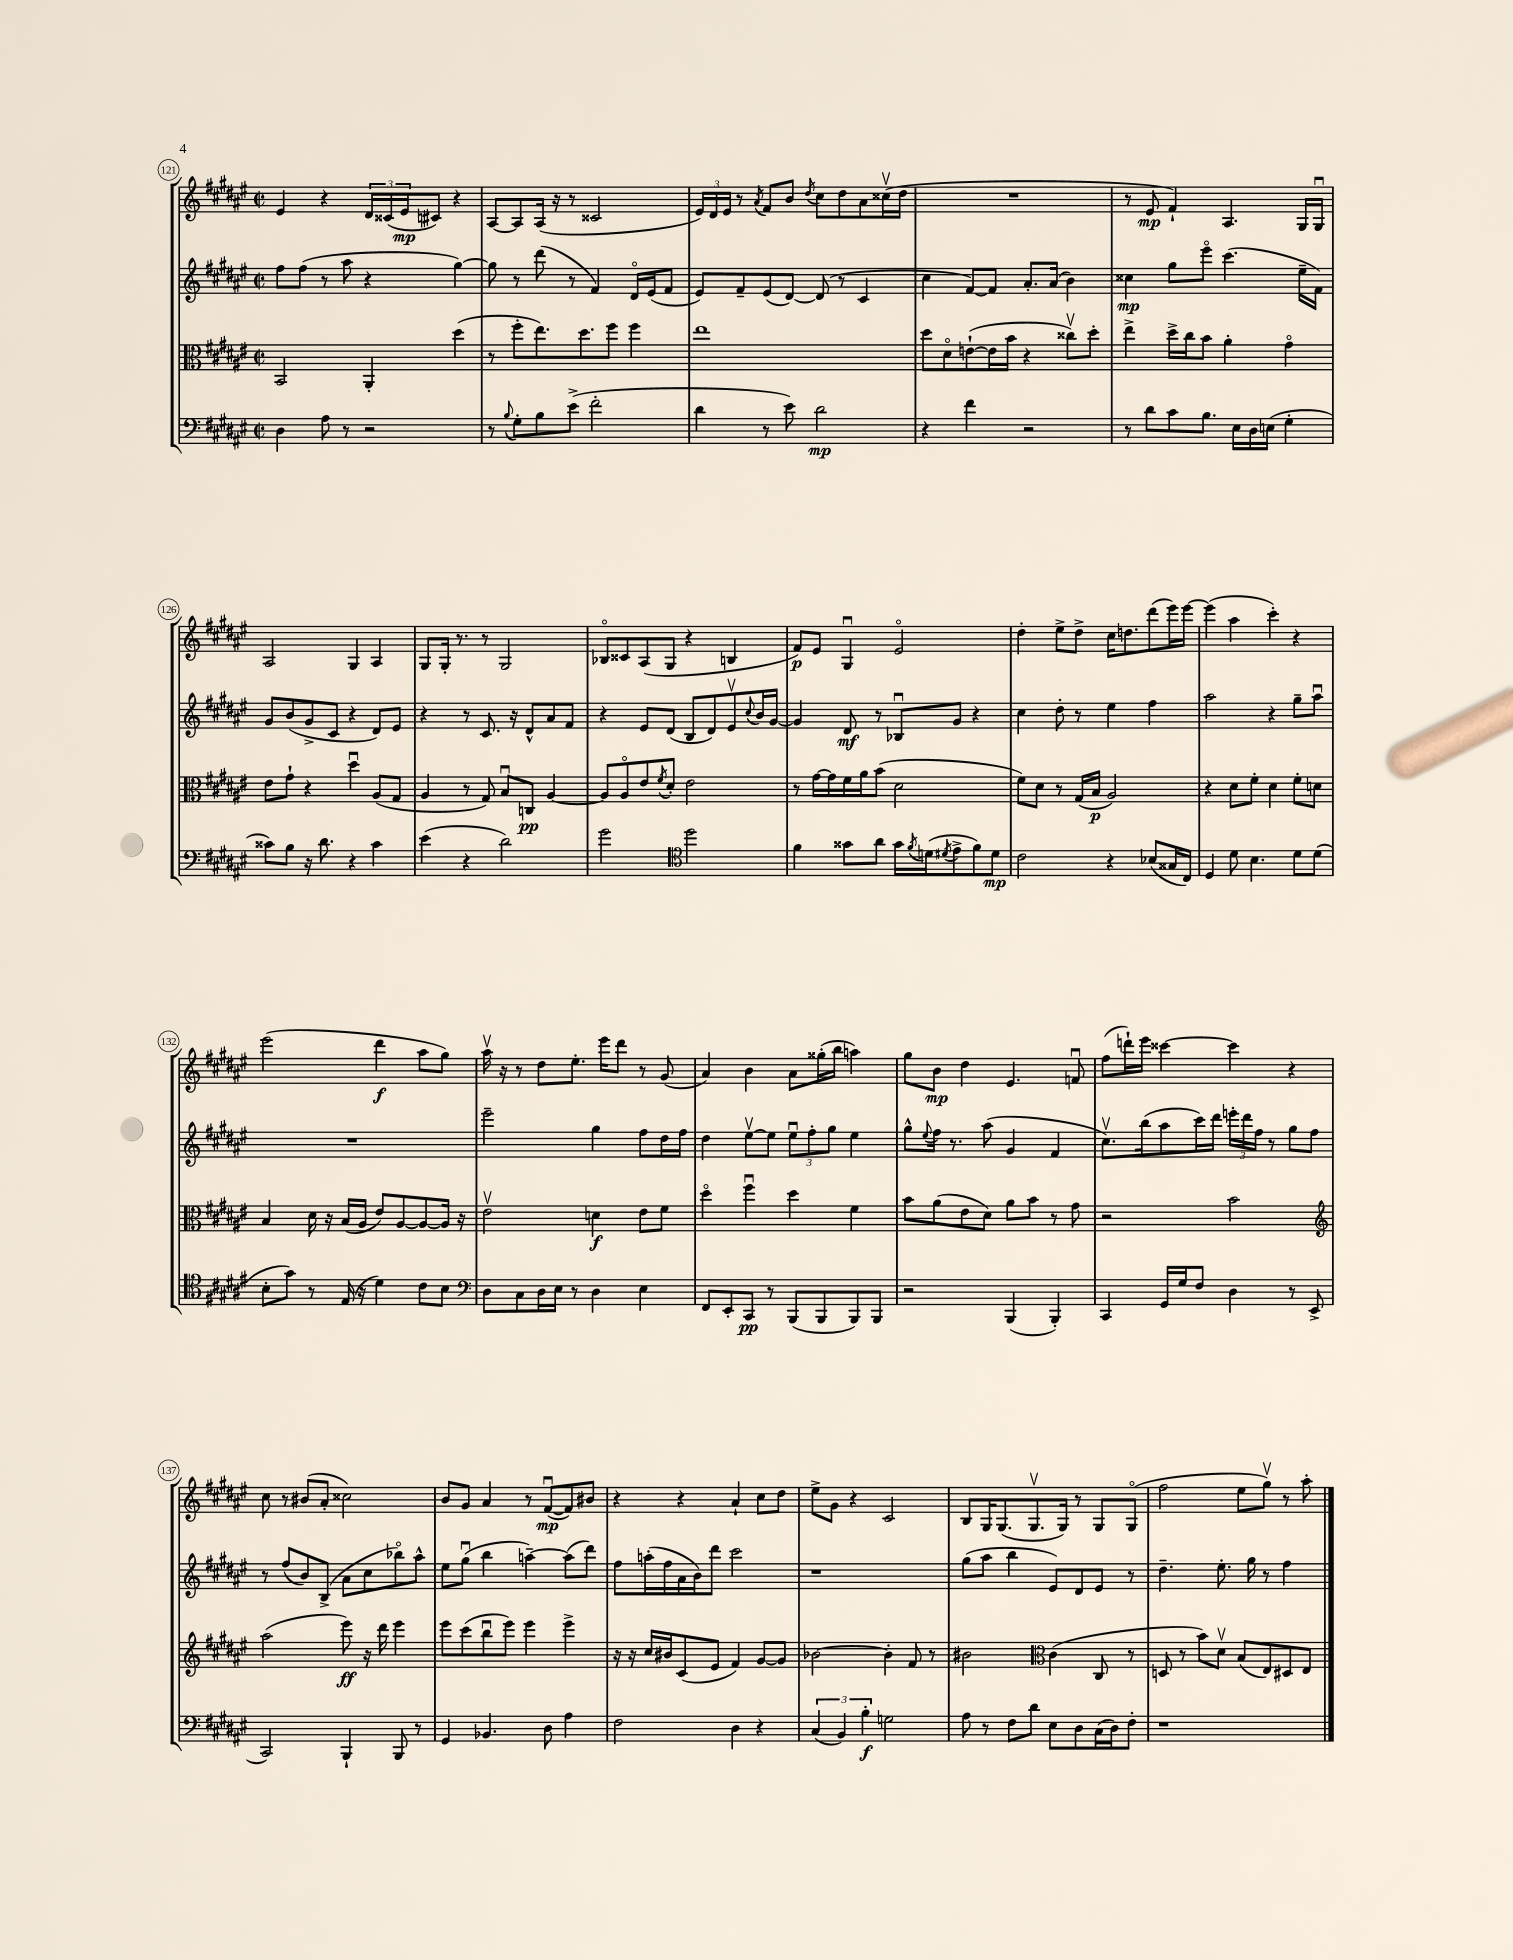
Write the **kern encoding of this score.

**kern	**dynam	**kern	**dynam	**kern	**dynam	**kern	**dynam
*part4	*part4	*part3	*part3	*part2	*part2	*part1	*part1
*staff4	*staff4	*staff3	*staff3	*staff2	*staff2	*staff1	*staff1
*clefF4	*	*clefC3	*	*clefG2	*	*clefG2	*
*k[f#c#g#d#a#e#]	*	*k[f#c#g#d#a#e#]	*	*k[f#c#g#d#a#e#]	*	*k[f#c#g#d#a#e#]	*
*M2/2	*	*M2/2	*	*M2/2	*	*M2/2	*
*met(c|)	*	*met(c|)	*	*met(c|)	*	*met(c|)	*
=121	=121	=121	=121	=121	=121	=121	=121
4D#\	.	2BB/	.	8ff#\L	.	4e#/	.
.	.	.	.	(8ff#\J	.	.	.
8A#\	.	.	.	8r	.	4r	.
8r	.	.	.	8aa#\	.	.	.
2r	.	4AA#'/	.	4r	.	24d#/LL	.
.	.	.	.	.	.	(24c##X/	.
.	.	.	.	.	.	24e#/J	mp
.	.	.	.	.	.	8c#X/J)	.
.	.	(4dd#\	.	[4gg#\)	.	4r	.
=122	=122	=122	=122	=122	=122	=122	=122
8r	.	8r	.	8gg#\]	.	[8A#/L	.
8qqB/	.	.	.	.	.	.	.
8G#'\L	.	8ff#'\L	.	8r	.	8A#/]	.
8B\	.	8.ee#\)	.	(8ddd#\	.	(16A#/Jk	.
.	.	.	.	.	.	16r	.
(8e#^\J	.	.	.	8r	.	8r	.
.	.	8.dd#\	.	.	.	.	.
2f#'\	.	.	.	4f#/)	.	2c##X/	.
.	.	8ff#\J	.	.	.	.	.
.	.	4ff#\	.	16d#/LL	.	.	.
.	.	.	.	(16e#/J	.	.	.
.	.	.	.	8f#/J	.	.	.
=123	=123	=123	=123	=123	=123	=123	=123
4d#\	.	1ee#	.	8e#/L)	.	24e#/LL)	.
.	.	.	.	.	.	24d#/	.
.	.	.	.	.	.	24e#/JJ	.
.	.	.	.	8f#~/	.	8r	.
.	.	.	.	.	.	8qa#/	.
8r	.	.	.	(8e#/	.	8f#/L	.
8e#\)	.	.	.	[8d#/J)	.	8b/J	.
.	.	.	.	.	.	8qdd#/	.
2d#\	mp	.	.	(8d#/]	.	8cc#\L	.
.	.	.	.	8r	.	8dd#\	.
.	.	.	.	4c#/	.	8a#\	.
.	.	.	.	.	.	(16cc##Xv\L	.
.	.	.	.	.	.	16dd#\JJ	.
=124	=124	=124	=124	=124	=124	=124	=124
4r	.	8dd#\L	.	4cc#\	.	1r	.
.	.	8d#\	.	.	.	.	.
4f#\	.	([8en`\	.	[8f#/L)	.	.	.
.	.	16e\L]	.	8f#/J]	.	.	.
.	.	16b\JJ	.	.	.	.	.
2r	.	4r	.	8.a#'/L	.	.	.
.	.	.	.	(16a#/Jk	.	.	.
.	.	8cc##Xv\L)	.	4b\)	.	.	.
.	.	8dd#'\J	.	.	.	.	.
=125	=125	=125	=125	=125	=125	=125	=125
8r	.	4ee#^\	.	4cc##X\	mp	8r	.
8d#\L	.	.	.	.	.	8e#/	mp
8c#\	.	16dd#^\LL	.	8gg#\L	.	4f#`/)	.
.	.	16cc#\J	.	.	.	.	.
8.B\J	.	8b\J	.	8eee#\J	.	.	.
.	.	4a#'\	.	(4.ccc#\	.	4.A#/	.
16E#\LL	.	.	.	.	.	.	.
16D#\	.	.	.	.	.	.	.
(16En\JJ	.	.	.	.	.	.	.
4G#'\	.	4g#\	.	.	.	.	.
.	.	.	.	16ee#~\LL	.	16G#/LL	.
.	.	.	.	16f#\JJ)	.	16G#u/JJ	.
!!LO:LB:g=z
=126	=126	=126	=126	=126	=126	=126	=126
8c##X\L)	.	8e#\L	.	8g#/L	.	2A#/	.
8B\J	.	8g#`\J	.	(8b/	.	.	.
16r	.	4r	.	8g#^/	.	.	.
8.d#\	.	.	.	.	.	.	.
.	.	.	.	8c#/J	.	.	.
4r	.	4dd#u\	.	4r	.	4G#/	.
4c##\	.	(8A#/L	.	8d#/L)	.	4A#/	.
.	.	8G#/J	.	8e#/J	.	.	.
=127	=127	=127	=127	=127	=127	=127	=127
(4e#\	.	4A#/	.	4r	.	8G#/L	.
.	.	.	.	.	.	16G#'/Jk	.
.	.	.	.	.	.	8.r	.
4r	.	8r	.	8r	.	.	.
.	.	8G#/)	.	8.c#/	.	8r	.
2d#\)	.	8Bu/L	.	.	.	2G#/	.
.	.	.	.	16r	.	.	.
.	.	8Cn/J	pp	8d#^^/L	.	.	.
.	.	[4A#/	.	8a#/	.	.	.
.	.	.	.	8f#/J	.	.	.
=128	=128	=128	=128	=128	=128	=128	=128
2g#\	.	8A#/L]	.	4r	.	8B-X/L	.
.	.	8A#/	.	.	.	8c##X/	.
.	.	8e#/	.	8e#/L	.	(8A#/	.
.	.	8qf#/	.	.	.	.	.
.	.	8d#'/J	.	(8d#/J	.	8G#/J	.
*clefC4	*	*	*	*	*	*	*
2dd#\	.	2e#\	.	8B/L	.	4r	.
.	.	.	.	8d#/)	.	.	.
.	.	.	.	8e#v/	.	4Bn/	.
.	.	.	.	8qqcc#/	.	.	.
.	.	.	.	16b/L	.	.	.
.	.	.	.	[16g#/JJ	.	.	.
=129	=129	=129	=129	=129	=129	=129	=129
4f#\	.	8r	.	4g#/]	.	8f#/L)	p
.	.	[16g#\LL	.	.	.	8e#/J	.
.	.	16g#\]	.	.	.	.	.
8g##X\L	.	16f#\	.	8d#/	mf	4G#u/	.
.	.	16a#\J	.	.	.	.	.
8a#\J	.	(8b\J	.	8r	.	.	.
16g##\LL	.	2d#\	.	8B-Xu/L	.	2e#/	.
8qf#/	.	.	.	.	.	.	.
(16dn\J	.	.	.	.	.	.	.
8qd#X/	.	.	.	.	.	.	.
8e#^\	.	.	.	8g#/J	.	.	.
8f#\)	.	.	.	4r	.	.	.
8d#\J	mp	.	.	.	.	.	.
=130	=130	=130	=130	=130	=130	=130	=130
2c#\	.	8f#\L)	.	4cc#\	.	4dd#'\	.
.	.	8d#\J	.	.	.	.	.
.	.	8r	.	8dd#'\	.	8ee#^\L	.
.	.	(16G#/LL	.	8r	.	8dd#^\J	.
.	.	16B/JJ	p	.	.	.	.
4r	.	2A#/)	.	4ee#\	.	16cc#\KL	.
.	.	.	.	.	.	8.ddn\	.
(8B-X/L	.	.	.	4ff#\	.	(8ddd#\	.
16G##X/L	.	.	.	.	.	16eee#\L)	.
16C#/JJ)	.	.	.	.	.	[16eee#\JJ	.
=131	=131	=131	=131	=131	=131	=131	=131
4D#/	.	4r	.	2aa#\	.	(4eee#\]	.
8d#\	.	8d#\L	.	.	.	4aa#\	.
4.B\	.	8f#'\J	.	.	.	.	.
.	.	4d#\	.	4r	.	4ccc#'\)	.
8d#\L	.	8f#'\L	.	8gg#~\L	.	4r	.
(8d#\J	.	8dn\J	.	8aa#u\J	.	.	.
!!LO:LB:g=z
=132	=132	=132	=132	=132	=132	=132	=132
8B'\L	.	4B/	.	1r	.	(2eee#\	.
8g#\J)	.	.	.	.	.	.	.
8r	.	16d#\	.	.	.	.	.
.	.	16r	.	.	.	.	.
(16E#/	.	(16B/LL	.	.	.	.	.
16r	.	16A#/JJ	.	.	.	.	.
4d#\)	.	8e#/L)	.	.	.	4ddd#\	f
.	.	[8A#/	.	.	.	.	.
8c#\L	.	8A#/_	.	.	.	8aa#\L	.
8B\J	.	16A#/Jk]	.	.	.	8gg#\J)	.
.	.	16r	.	.	.	.	.
=133	=133	=133	=133	=133	=133	=133	=133
*clefF4	*	*	*	*	*	*	*
8D#\L	.	2e#v\	.	2eee#~\	.	16aa#v\	.
.	.	.	.	.	.	16r	.
8C#\	.	.	.	.	.	8r	.
16D#\L	.	.	.	.	.	8dd#\L	.
16E#\JJ	.	.	.	.	.	.	.
8r	.	.	.	.	.	8.ee#'\J	.
4D#\	.	4dn\	f	4gg#\	.	.	.
.	.	.	.	.	.	16eee#\KL	.
.	.	.	.	.	.	8ddd#\J	.
4E#\	.	8e#\L	.	8ff#\L	.	8r	.
.	.	8f#\J	.	16dd#\L	.	(8g#/	.
.	.	.	.	16ff#\JJ	.	.	.
=134	=134	=134	=134	=134	=134	=134	=134
8FF#/L	.	4dd#\	.	4dd#\	.	4a#/)	.
8EE#'/	.	.	.	.	.	.	.
8CC#/J	pp	4ff#u\	.	[8ee#v\L	.	4b\	.
8r	.	.	.	8ee#\J]	.	.	.
(8BBB/L	.	4dd#\	.	12ee#u\L	.	8a#\L	.
.	.	.	.	12ff#'\	.	.	.
8BBB/	.	.	.	.	.	(16gg##X'\L	.
.	.	.	.	12gg#\J	.	.	.
.	.	.	.	.	.	16bb\JJ	.
8BBB/)	.	4f#\	.	4ee#\	.	4aan\)	.
8BBB/J	.	.	.	.	.	.	.
=135	=135	=135	=135	=135	=135	=135	=135
2r	.	8b\L	.	8gg#^^\L	.	8gg#\L	.
.	.	.	.	8qqee#/	.	.	.
.	.	(8a#\	.	16ff#\Jk	.	8b\J	mp
.	.	.	.	8.r	.	.	.
.	.	8e#\	.	.	.	4dd#\	.
.	.	8d#\J)	.	(8aa#\	.	.	.
(4BBB/	.	8a#\L	.	4g#/	.	4.e#/	.
.	.	8b\J	.	.	.	.	.
4BBB'/)	.	8r	.	4f#/	.	.	.
.	.	8g#\	.	.	.	8fnu/	.
=136	=136	=136	=136	=136	=136	=136	=136
4CC#/	.	2r	.	8.cc#v\L)	.	(8ff#\L	.
.	.	.	.	.	.	16dddn`\L)	.
.	.	.	.	(16bb\k	.	16eee#\JJ	.
16GG#/LL	.	.	.	8aa#\	.	[4ccc##X\	.
16G#/J	.	.	.	.	.	.	.
8F#/J	.	.	.	16ccc#\L)	.	.	.
.	.	.	.	16ddd#\JJ	.	.	.
4D#\	.	2b\	.	24eeen'\LL	.	4ccc##\]	.
.	.	.	.	24ddd#\	.	.	.
.	.	.	.	24ff#\JJ	.	.	.
.	.	.	.	8r	.	.	.
8r	.	.	.	8gg#\L	.	4r	.
(8EE#^/	.	.	.	8ff#\J	.	.	.
!!LO:LB:g=z
=137	=137	=137	=137	=137	=137	=137	=137
*	*	*clefG2	*	*	*	*	*
2CC#/)	.	(2aa#\	.	8r	.	8cc#\	.
.	.	.	.	(8ff#/L	.	8r	.
.	.	.	.	8b/)	.	(8b#X/L	.
.	.	.	.	(8B^/J	.	8a#'/J	.
4BBB`/	.	8eee#\)	ff	8a#\L	.	2cc##X\)	.
.	.	16r	.	8cc#\	.	.	.
.	.	16ddd#\	.	.	.	.	.
8BBB/	.	4eee#\	.	8bb-X\)	.	.	.
8r	.	.	.	8aa#^^\J	.	.	.
=138	=138	=138	=138	=138	=138	=138	=138
4GG#/	.	8eee#\L	.	8ee#\L	.	8b/L	.
.	.	(8ccc#\	.	(8gg#u\J	.	8g#/J	.
4.BB-X/	.	8bbu\	.	4bb\	.	4a#/	.
.	.	8eee#\J)	.	.	.	.	.
.	.	4eee#\	.	[4aan~\)	.	8r	.
8D#\	.	.	.	.	.	([8f#u/L	mp
4A#\	.	4eee#^\	.	(8aa\L]	.	8f#/])	.
.	.	.	.	8ddd#\J)	.	8b#X/J	.
=139	=139	=139	=139	=139	=139	=139	=139
2F#\	.	16r	.	8ff#\L	.	4r	.
.	.	16r	.	.	.	.	.
.	.	16cc#/LL	.	(16aan'\L	.	.	.
.	.	16b#X/J	.	16ff#\	.	.	.
.	.	(8c#/	.	16a#\	.	4r	.
.	.	.	.	16b\J)	.	.	.
.	.	8e#/J	.	8ddd#\J	.	.	.
4D#\	.	4f#/)	.	2ccc#\	.	4a#`/	.
4r	.	[8g#/L	.	.	.	8cc#\L	.
.	.	8g#/J]	.	.	.	8dd#\J	.
=140	=140	=140	=140	=140	=140	=140	=140
(6C#/	.	[2b-X\	.	1r	.	8ee#^\L	.
.	.	.	.	.	.	8g#\J	.
6BB/)	.	.	.	.	.	.	.
.	.	.	.	.	.	4r	.
6B'\	f	.	.	.	.	.	.
2Gn\	.	4b-'\]	.	.	.	2c#/	.
.	.	8f#/	.	.	.	.	.
.	.	8r	.	.	.	.	.
=141	=141	=141	=141	=141	=141	=141	=141
8A#\	.	2b#X\	.	(8gg#\L	.	8B/L	.
8r	.	.	.	8aa#\J	.	16G#/K	.
.	.	.	.	.	.	(8.G#/	.
8F#\L	.	.	.	4bb\	.	.	.
8d#\J	.	.	.	.	.	8.G#v/	.
*	*	*clefC3	*	*	*	*	*
8E#\L	.	(4c#\	.	8e#/L)	.	.	.
.	.	.	.	.	.	16G#/Jk)	.
8D#\	.	.	.	8d#/	.	8r	.
(16C#\L	.	8C#/	.	8e#/J	.	8G#/L	.
16D#\J)	.	.	.	.	.	.	.
8F#'\J	.	8r	.	8r	.	(8G#/J	.
=142	=142	=142	=142	=142	=142	=142	=142
1r	.	8Dn/	.	4.dd#~\	.	2ff#\	.
.	.	8r	.	.	.	.	.
.	.	8b\L)	.	.	.	.	.
.	.	8d#v\J	.	8.ee#'\	.	.	.
.	.	(8B/L	.	.	.	8ee#\L	.
.	.	.	.	16gg#\	.	.	.
.	.	8E#/)	.	8r	.	8gg#v\J)	.
.	.	8D#X/	.	4ff#\	.	8r	.
.	.	8E#/J	.	.	.	8aa#'\	.
==	==	==	==	==	==	==	==
*-	*-	*-	*-	*-	*-	*-	*-
